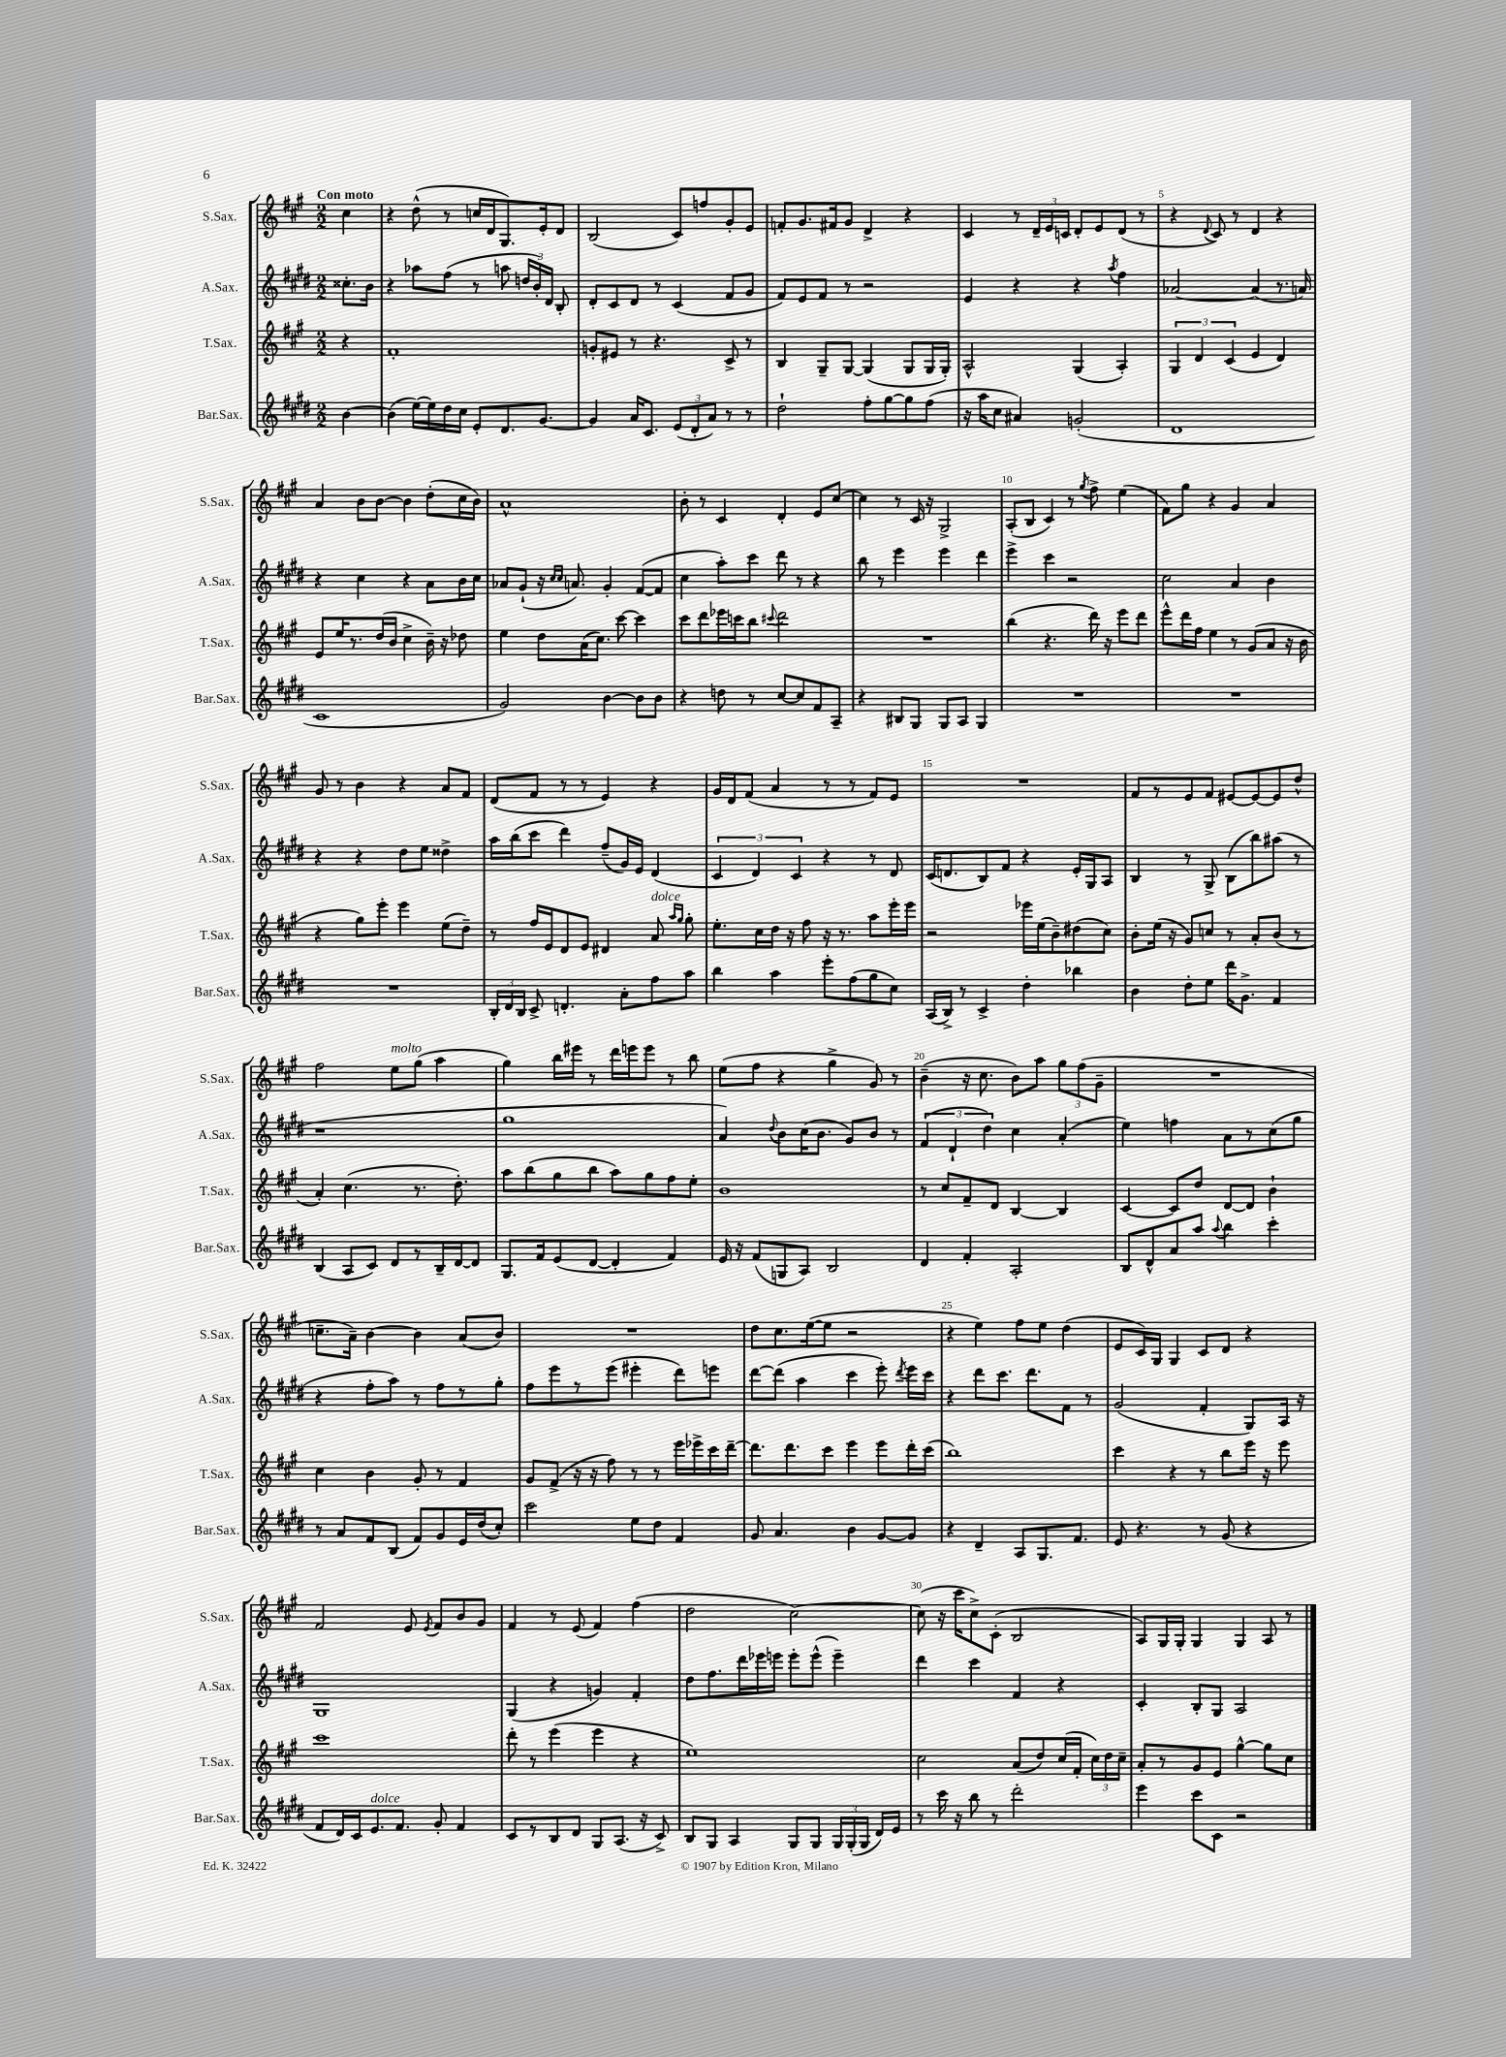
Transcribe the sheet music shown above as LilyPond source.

<<
\new StaffGroup <<
\new Staff = "s0" \with { instrumentName = "S.Sax." shortInstrumentName = "S.Sax." } {
    \clef treble \key a \major \numericTimeSignature \time 2/2 \partial 4 \tempo "Con moto"
    \autoBeamOff cis''4 |
    r4 d''8-^( r8 c''16[ d'16 gis8.) e'16-. d'8] |
    b2( cis'8[) f''8 gis'8-. e'8] |
    f'8[-. gis'8. fis'16 gis'8] d'4-> r4 |
    cis'4 r8 \tuplet 3/2 { d'16[-- e'16 c'16] } d'8[-. e'8 d'8]( r8 |
    r4 \appoggiatura { d'8 } cis'8) r8 d'4 r4 |
    a'4 b'8[ b'8]~ b'4 d''8[-.( cis''16 b'16]) |
    a'1-^ |
    b'8-. r8 cis'4 d'4-. e'8[ cis''8]~ |
    cis''4 r8 cis'16 r16 gis2-> |
    a8[-.( b8] cis'4) r8 \acciaccatura { gis''8 } fis''8-> e''4( |
    fis'8[) gis''8] r4 gis'4 a'4 |
    gis'8 r8 b'4 r4 a'8[ fis'8] |
    d'8[( fis'8] r8 r8 e'4) r4 |
    gis'16[ d'16 fis'8]( a'4 r8 r8 fis'8[) e'8] |
    R1 |
    fis'8[ r8 e'8 fis'8] eis'8[~ eis'8~ eis'8 d''8]-^ |
    fis''2 e''8[^\markup { \italic "molto" } gis''8]( a''4 |
    gis''4) b''16[ eis'''16] r8 d'''16[ e'''16 e'''8] r8 b''8 |
    e''8[( fis''8] r4 gis''4-> gis'8) r8 |
    b'4--( r16 cis''8. b'8[) a''8] \tuplet 3/2 { gis''8[ fis''8( gis'8]-- } |
    R1 |
    c''8.[-- a'16]--) b'4~ b'4 a'8[( b'8]) |
    R1 |
    d''8[ cis''8. e''16~( e''8] r2 |
    r4 e''4) fis''8[ e''8] d''4( |
    e'8[ cis'16) gis16] gis4 cis'8[ d'8] r4 |
    fis'2 e'8 \acciaccatura { e'8 } fis'8[ b'8 gis'8] |
    fis'4 r8 e'8( fis'4) fis''4( |
    d''2 cis''2~) |
    cis''8( r16 cis'''16[ cis''8->) cis'8]-.( b2 |
    a8[) gis16 gis16]-. gis4 gis4 a8 r8 \bar "|." |
}
\new Staff = "s1" \with { instrumentName = "A.Sax." shortInstrumentName = "A.Sax." } {
    \clef treble \key e \major \numericTimeSignature \time 2/2 \partial 4
    \autoBeamOff cisis''8.[-. b'16] |
    r4 aes''8[ fis''8]( r8 a''8 \tuplet 3/2 { d''16[ b'16-.) dis'16] } b8-. |
    dis'8[-. cis'8 dis'8] r8 cis'4( fis'8[ gis'8] |
    fis'8[) e'8 fis'8] r8 r2 |
    e'4 r4 r4 \acciaccatura { a''8 } fis''4 |
    aes'2~ aes'4( r8. a'16) |
    r4 cis''4 r4 a'8[ b'16 cis''16] |
    aes'8[ gis'8]-!( r16 \grace { cis''16[ cis''16] } a'8.) gis'4-. fis'8[~( fis'8] |
    cis''4 a''8[-.) cis'''8] dis'''8 r8 r4 |
    b''8 r8 e'''4 e'''4 dis'''4 |
    e'''4-> cis'''4 r2 |
    cis''2 a'4 b'4 |
    r4 r4 dis''8[ e''8] disis''4-> |
    a''16[ b''16( cis'''8] dis'''4) fis''8[--( gis'16) e'16] dis'4( |
    \tuplet 3/2 { cis'4 dis'4) cis'4 } r4 r8 dis'8 |
    cis'16[( d'8. b8) fis'8] r4 e'16[-. gis16 a8] |
    b4 r8 gis8-> b8[( b''8) ais''8]( r8 |
    r1 |
    gis''1 |
    a'4) \appoggiatura { dis''8 } b'8[ cis''16( b'8.] gis'8[) b'8] r8 |
    \tuplet 3/2 { fis'4( dis'4-! dis''4) } cis''4 a'4-.( |
    e''4) f''4 a'8[ r8 cis''8( gis''8] |
    r4 fis''8[-. a''8]) r8 fis''8[ r8 gis''8]-. |
    fis''8[ e'''8 r8 e'''8]( eis'''4-. dis'''8[) e'''8] |
    dis'''8[~ dis'''8]( a''4 cis'''4 e'''8-.) \acciaccatura { dis'''8 } e'''16[ cis'''16] |
    r4 dis'''8[ cis'''8.] dis'''8.[ fis'8] r8 |
    gis'2( fis'4-. gis8[) a16] r16 |
    gis1 |
    gis4( r4 g'4) fis'4-. |
    dis''8[ fis''8. dis'''16 ees'''16 e'''16] e'''8[-. e'''8]-^( e'''4--) |
    dis'''4 cis'''4 fis'4 r4 |
    cis'4-. b8[-. gis8] a2 \bar "|." |
}
\new Staff = "s2" \with { instrumentName = "T.Sax." shortInstrumentName = "T.Sax." } {
    \clef treble \key a \major \numericTimeSignature \time 2/2 \partial 4
    \autoBeamOff r4 |
    fis'1-. |
    g'8[-. eis'8] r8 r4. cis'8-> r8 |
    b4 gis8[-- gis8]~ gis4( gis8[ gis16 gis16]-.) |
    a2-^ gis4( a4-.) |
    \tuplet 3/2 { gis4 d'4 cis'4( } e'4 d'4) |
    e'8[ e''16 r8. d''16( b'16] cis''4-> b'16--) r16 des''8 |
    e''4 d''8[ a'16( cis''8.]) cis'''8~ cis'''4 |
    cis'''8[ d'''8 ees'''16 c'''16 b''8] \appoggiatura { cis'''8 } d'''2 |
    R1 |
    b''4( r4. d'''16) r16 e'''8[ d'''8] |
    e'''8[-^ d'''16 fis''16] e''4 r8 gis'8[( a'8] r16 b'16 |
    r4 gis''8[) e'''8]-. e'''4 e''8[( d''8]--) |
    r8 fis''16[ e'16 d'8 e'8] dis'4 a'8^\markup { \italic "dolce" } \grace { a''16[ gis''16] } gis''8-. |
    e''8.[-. cis''16 d''16] r16 fis''8 r16 r8. a''8[ e'''16-. e'''16] |
    r2 ees'''16[ e''16( b'8--) dis''8( cis''8]) |
    b'8[-. e''16]( r16 gis'8[) c''8] r8 a'8[-. b'8]( r8 |
    a'4-.) cis''4.( r8. d''8.-.) |
    a''8[ b''8( gis''8 b''8] a''8[) gis''8 fis''8 e''8]-. |
    b'1 |
    r8 cis''8[ fis'8-- d'8] b4~ b4 |
    cis'4~ cis'8[ d''8] d'8[~ d'8] b'4-! |
    cis''4 b'4 gis'8-. r8 fis'4 |
    gis'8[ fis'8]->( r16 r16 fis''8) r8 r8 e'''16[ ees'''16-> cis'''16 d'''16]~-- |
    d'''8.[ d'''8. cis'''8] e'''4 e'''8[ d'''16-. cis'''16]( |
    b''1) |
    cis'''4 r4 r8 b''8[ e'''16] r16 e'''8 |
    cis'''1 |
    d'''8-. r8 e'''4( e'''4 r4 |
    e''1) |
    cis''2 a'8[( d''8) cis''16( fis'16]-. \tuplet 3/2 { cis''16[) d''16 cis''16]-- } |
    a'8[-. r8 gis'8 e'8] gis''4~-^ gis''8[ cis''8] \bar "|." |
}
\new Staff = "s3" \with { instrumentName = "Bar.Sax." shortInstrumentName = "Bar.Sax." } {
    \clef treble \key e \major \numericTimeSignature \time 2/2 \partial 4
    \autoBeamOff b'4~ |
    b'4( e''16[~) e''16 dis''16 cis''16] e'8[-. dis'8. gis'8.]~ |
    gis'4 a'16[ cis'8.] \tuplet 3/2 { e'8[( dis'8-. a'8]) } r8 r8 |
    dis''2-! fis''8[-. gis''8~ gis''8 fis''8]( |
    r16 a''16[ cis''8] ais'4) g'2-.( |
    dis'1 |
    cis'1 |
    gis'2) b'4~ b'8[ b'8] |
    r4 d''8 r8 cis''8[~ cis''8 fis'8 a8]-- |
    r4 bis8[ gis8] gis8[ a8] gis4 |
    R1 |
    R1 |
    R1 |
    \tuplet 3/2 { b16[-. dis'16 b16] } cis'8-> d'4.-. a'8[-. fis''8 a''8] |
    b''4 a''4 e'''8[-. fis''8( gis''8 cis''8]) |
    a16[( b16]->) r8 cis'4-> dis''4-. bes''4 |
    b'4 dis''8[-. e''8] dis'''16[ gis'8.]-> fis'4 |
    b4( a8[ cis'8]) dis'8[ r8 b16-- dis'16~ dis'8] |
    gis8.[ fis'16 e'8( dis'8]~ dis'4-. fis'4) |
    e'16 r16 fis'8[( g8 a8]) b2 |
    dis'4 fis'4-. a2-. |
    b8[ dis'8-^ a'8 a''8] \appoggiatura { a''8 } b''4 cis'''4-. |
    r8 a'8[ fis'8 b8]( fis'8[) gis'8 e'16 dis''16( cis''8]-.) |
    cis'''2 e''8[ dis''8] fis'4 |
    gis'8 a'4. b'4 gis'8[~ gis'8] |
    r4 dis'4-- a8[ gis8. fis'8.] |
    e'8 r4. r8 gis'8( r4 |
    fis'8[ dis'16) cis'16 e'8.^\markup { \italic "dolce" } fis'8.] gis'8-. fis'4 |
    cis'8[ r8 b8 dis'8] gis8[ a8.]( r16 cis'8->) |
    b8[ gis8] a4 gis8[ gis8] \tuplet 3/2 { gis16[ gis16-.( gis16] } dis'16[) e'16] |
    r8 cis'''16 r16 b''8 r8 dis'''2-. |
    e'''4 cis'''8[ cis'8] r2 \bar "|." |
}
>>
>>
\layout { \context { \Score \override BarNumber.break-visibility = ##(#f #t #t) barNumberVisibility = #(every-nth-bar-number-visible 5) } }
